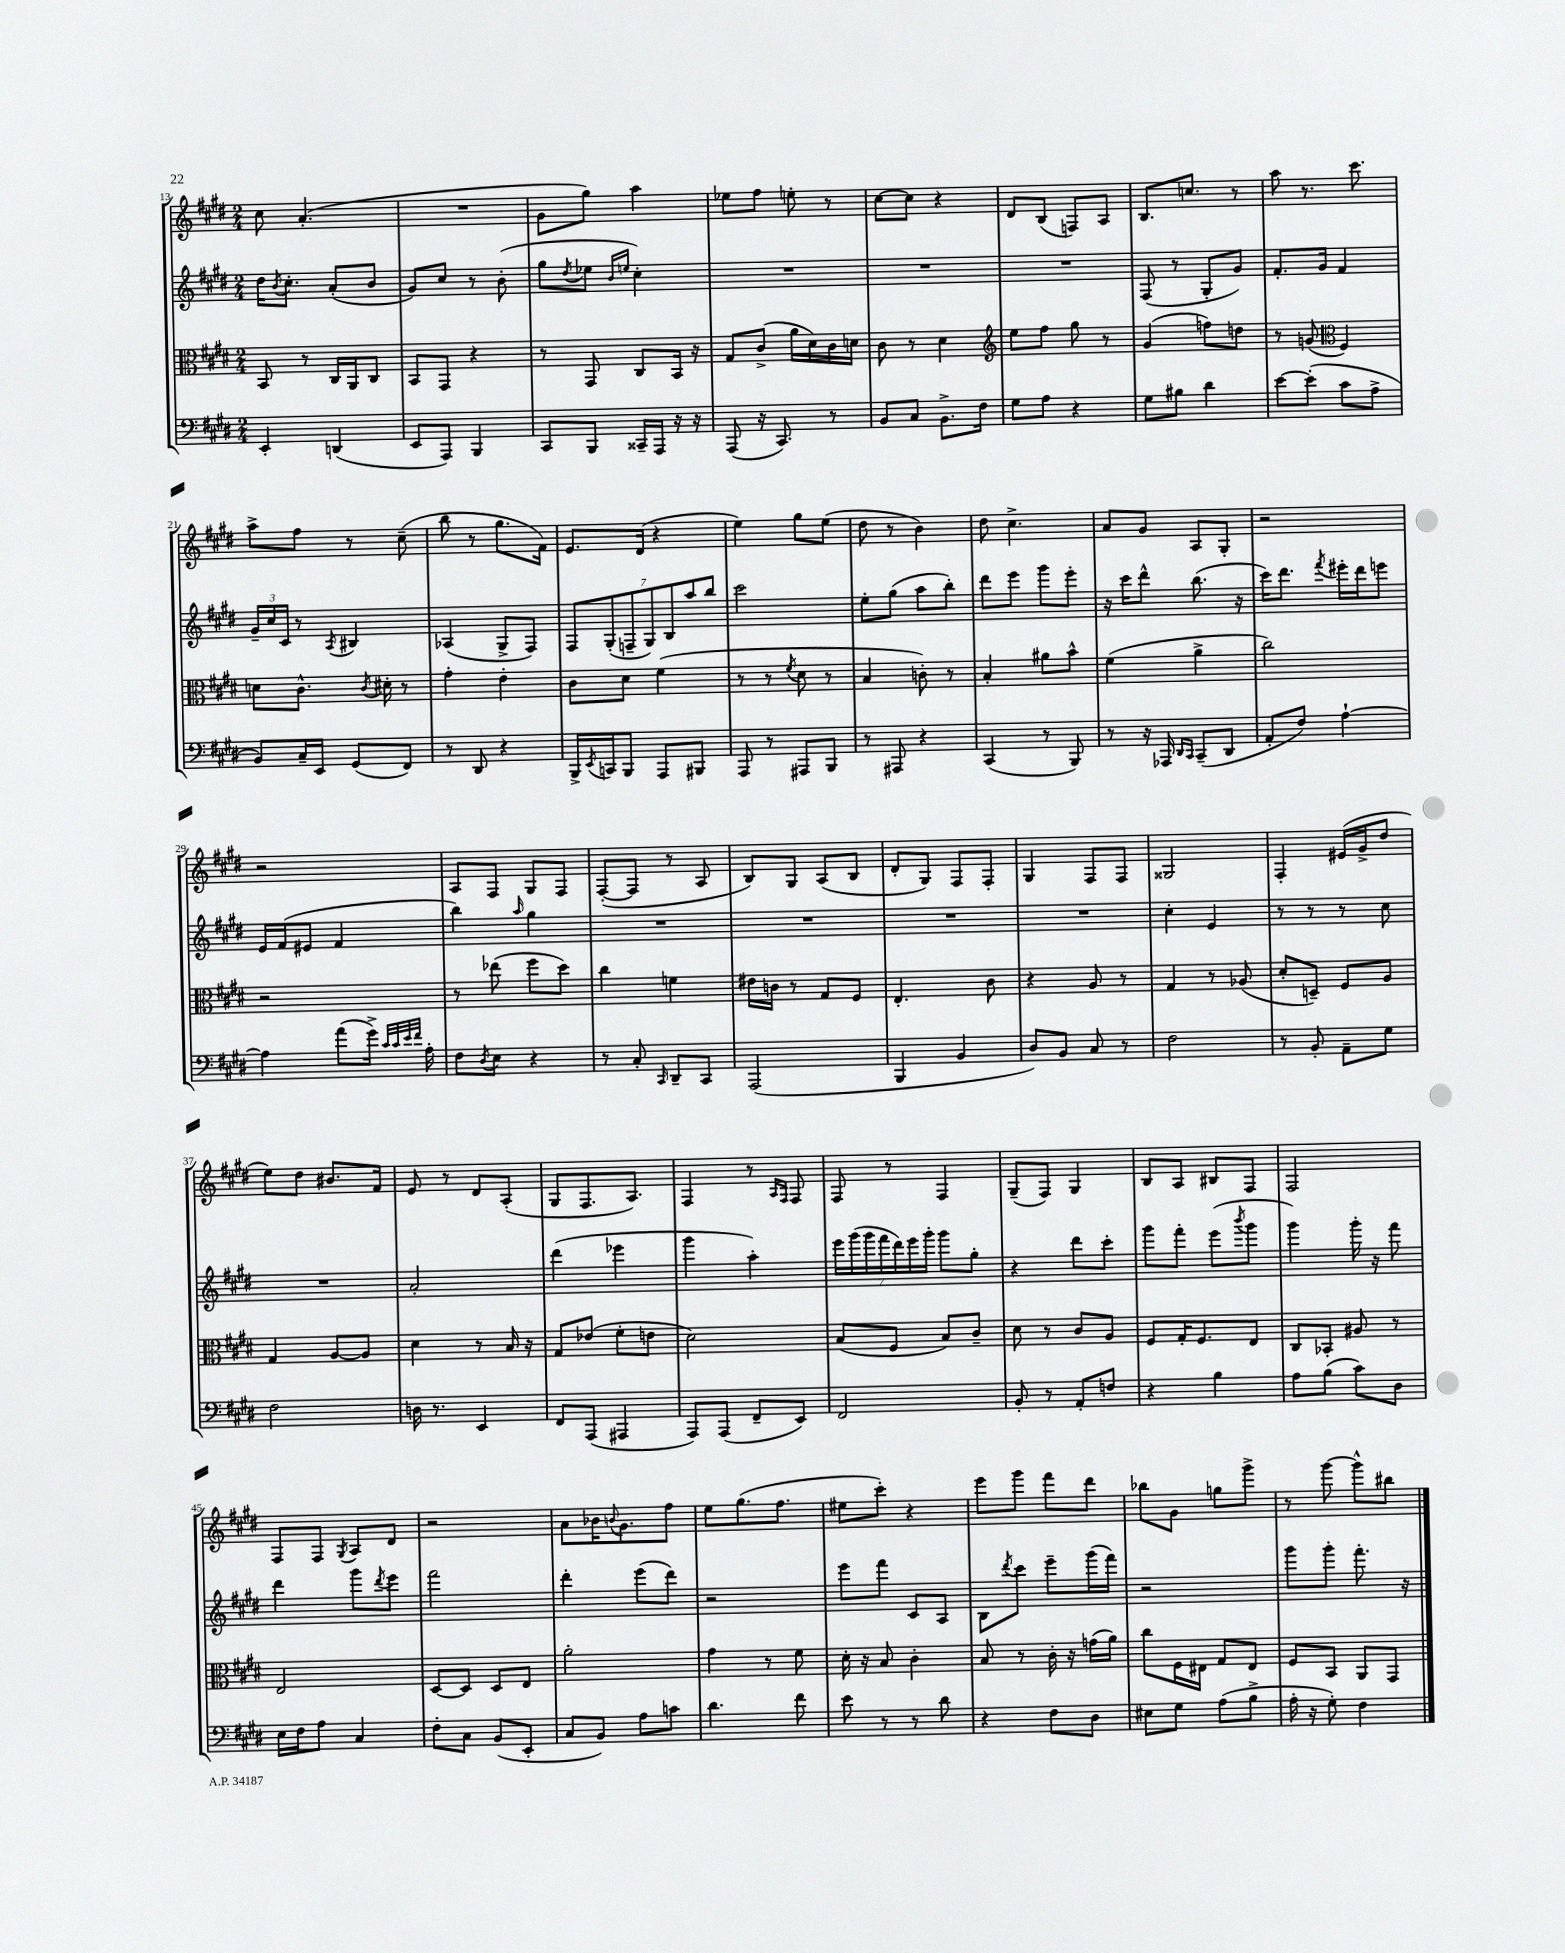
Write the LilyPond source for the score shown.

<<
\new StaffGroup <<
\new Staff = "s0" {
    \clef treble \key e \major \numericTimeSignature \time 2/4
    cis''8 a'4.-.( |
    R2 |
    gis'8 gis''8) a''4 |
    ees''8 fis''8 e''8-. r8 |
    cis''8~ cis''8 r4 |
    dis'8 b8( f8) a8 |
    b8. c''8. r8 |
    a''8 r8. cis'''8. |
    a''8-> fis''8 r8 cis''8--( |
    b''8 r8 gis''8. fis'16) |
    e'8. dis'16( r4 |
    e''4) gis''8 e''8( |
    dis''8 r8 b'4) |
    dis''8 cis''4.-> |
    a'8 gis'8 a8 gis8-. |
    r2 |
    r2 |
    a8 fis8 gis8 fis8 |
    fis8~-.( fis8 r8 a8 |
    b8) gis8 a8( b8 |
    dis'8-. gis8) fis8 fis8-. |
    gis4 fis8 fis8 |
    gisis2 |
    fis4-. eis'16( gis'16-> dis''8 |
    e''8) dis''8 bis'8. fis'16 |
    e'8 r8 dis'8 a8-.( |
    gis8 fis8. a8.) |
    fis4 r8 \grace { a16 fis16 } fis8 |
    fis8 r8 fis4 |
    gis8--( fis8) gis4 |
    b8 a8 bis8 fis8 |
    fis2 |
    fis8 fis8 \acciaccatura { gis8 } a8 dis'8 |
    r2 |
    a'8 bes'16 \appoggiatura { b'8 } gis'8. fis''8 |
    e''8 gis''8.( fis''8. |
    eis''8 cis'''8-.) r4 |
    e'''8 gis'''8 fis'''8 dis'''8 |
    bes''8 gis'8 g''8 gis'''8-> |
    r8 gis'''8~ gis'''8-^ bis''8 \bar "|." |
}
\new Staff = "s1" {
    \clef treble \key e \major \numericTimeSignature \time 2/4
    dis''16 \acciaccatura { b'8 } cis''8.-. a'8-.( b'8 |
    gis'8) cis''8 r8 b'8-.( |
    gis''8 \acciaccatura { dis''8 } ees''8 \grace { b'16 e''16 } cis''4-.) |
    R2 |
    R2 |
    R2 |
    fis8( r8 gis8-. gis'8) |
    fis'8.-. gis'16 fis'4 |
    \tuplet 3/2 { gis'16-- cis''16 cis'16 } r8 \acciaccatura { a8 } bis4 |
    aes4( gis8-> fis8) |
    \tuplet 7/4 { fis8 gis8-.( f8-- gis8) b8 a''8 b''8 } |
    cis'''2 |
    e''8-. gis''8( a''8 b''8-.) |
    dis'''8 e'''8 gis'''8 e'''8-. |
    r16 cis'''16 dis'''8-^ b''8.( r16 |
    cis'''16) dis'''8. \acciaccatura { fis'''8 } eis'''16-. dis'''16 e'''8 |
    e'16 fis'16( eis'8 fis'4 |
    b''4) \grace { a''16 } gis''4 |
    R2 |
    R2 |
    R2 |
    R2 |
    cis''4-. e'4 |
    r8 r8 r8 cis''8 |
    R2 |
    a'2-. |
    dis'''4( ees'''4 |
    gis'''4 a''4-.) |
    \tuplet 7/4 { e'''16 gis'''16( gis'''16 fis'''16 dis'''16) e'''16 gis'''16-. } gis'''8 gis''8-. |
    r4 dis'''8 cis'''8-. |
    gis'''8 fis'''8-. e'''8( \acciaccatura { b'''8 } gis'''8 |
    gis'''4) gis'''16-. r16 fis'''8 |
    dis'''4 gis'''8 \acciaccatura { dis'''8 } e'''8 |
    fis'''2 |
    dis'''4-. e'''8( dis'''8) |
    r2 |
    e'''8 fis'''8 cis'8 a8 |
    b8 \acciaccatura { dis'''8 } cis'''8 e'''8-- gis'''16( fis'''16) |
    r2 |
    gis'''8 gis'''8-. fis'''8.-. r16 \bar "|." |
}
\new Staff = "s2" {
    \clef alto \key e \major \numericTimeSignature \time 2/4
    b,8 r8 cis16 a,16 cis8 |
    b,8 gis,8 r4 |
    r8 gis,8 cis8 b,16 r16 |
    gis8 cis'8->( a'16 dis'16) cis'16 d'16 |
    cis'8 r8 dis'4 |
    \clef treble e''8 fis''8 gis''8 r8 |
    gis'4( f''8) d''8 |
    r8 g'8( \clef alto fis4) |
    d'8 cis'8.-^ \acciaccatura { cis'8 } dis'16-. r8 |
    gis'4-. e'4-. |
    cis'8 dis'8 fis'4( |
    r8 r8 \acciaccatura { fis'8 } dis'8 r8 |
    b4 c'8-.) r8 |
    b4-. ais'8 b'8-^ |
    fis'4( a'4-> |
    cis''2) |
    r2 |
    r8 ees''8( fis''8 dis''8) |
    cis''4 f'4 |
    eis'16 c'16 r8 gis8 fis8 |
    e4.-. cis'8 |
    r4 a8 r8 |
    gis4 r8 aes8( |
    dis'8-. d8--) fis8 a8 |
    gis4 a8~ a8 |
    dis'4 r8 b16 r16 |
    gis8 ees'8( fis'8-. e'8 |
    dis'2) |
    b8( fis8 b8) cis'8-- |
    dis'8 r8 cis'8 a8 |
    fis8 gis16-. fis8. e8 |
    cis8 bes,8-. ais8 r8 |
    e2 |
    dis8~ dis8 dis8 e8 |
    a'2-. |
    gis'4 r8 fis'8 |
    dis'16-. r16 b8 cis'4-. |
    b8 r8 cis'16-. r16 g'16( a'16) |
    cis''8 fis16 eis16 gis8 eis8 |
    fis8 b,8 a,8 gis,8 \bar "|." |
}
\new Staff = "s3" {
    \clef bass \key e \major \numericTimeSignature \time 2/4
    e,4-. d,4( |
    e,8 a,,8) b,,4 |
    cis,8 b,,8 cisis,16-- a,,16 r16 r16 |
    a,,8( r16 cis,8.) r8 |
    b,8 cis8 b,8.-> fis16 |
    gis8 a8 r4 |
    gis8 bis8 dis'4 |
    e'8~ e'8-.( cis'8 a8-> |
    b,8) cis16-- e,16 gis,8( fis,8) |
    r8 dis,8 r4 |
    b,,16-> \acciaccatura { e,8 } c,16 b,,8 a,,8 bis,,8 |
    a,,8 r8 ais,,8 b,,8 |
    r8 ais,,8 r4 |
    cis,4( r8 b,,8) |
    r8 r16 aes,,16 \grace { dis,16 cis,16 } cis,8--( dis,8 |
    a,8-. fis8) a4~-! |
    a4 a'8( gis'16->) \grace { cis'32 cis'32 e'32 fis'32 } a16-. |
    fis8 \acciaccatura { dis8 } e8 r4 |
    r8 cis8-. \grace { cis,16 } dis,8-- cis,8 |
    a,,2( |
    b,,4 b,4 |
    dis8) b,8 cis8 r8 |
    fis2 |
    r8 b,8-. a,8-- gis8 |
    fis2 |
    d16 r8. e,4 |
    fis,8 a,,8( ais,,4 |
    a,,8) a,,8( fis,8-- e,8) |
    fis,2 |
    b,8-. r8 a,8-. f8 |
    r4 b4 |
    a8 b8( cis'8) dis8 |
    e16 fis16 a8 cis4 |
    fis8-. cis8 b,8( e,8-. |
    cis8 b,8) a8 c'8 |
    dis'4. fis'8 |
    e'8 r8 r8 dis'8 |
    r4 fis8 dis8 |
    eis8 gis8 a8( b8-> |
    a16-. r16 gis8-.) fis4 \bar "|." |
}
>>
>>
\layout { \context { \Score currentBarNumber = #13 } }
